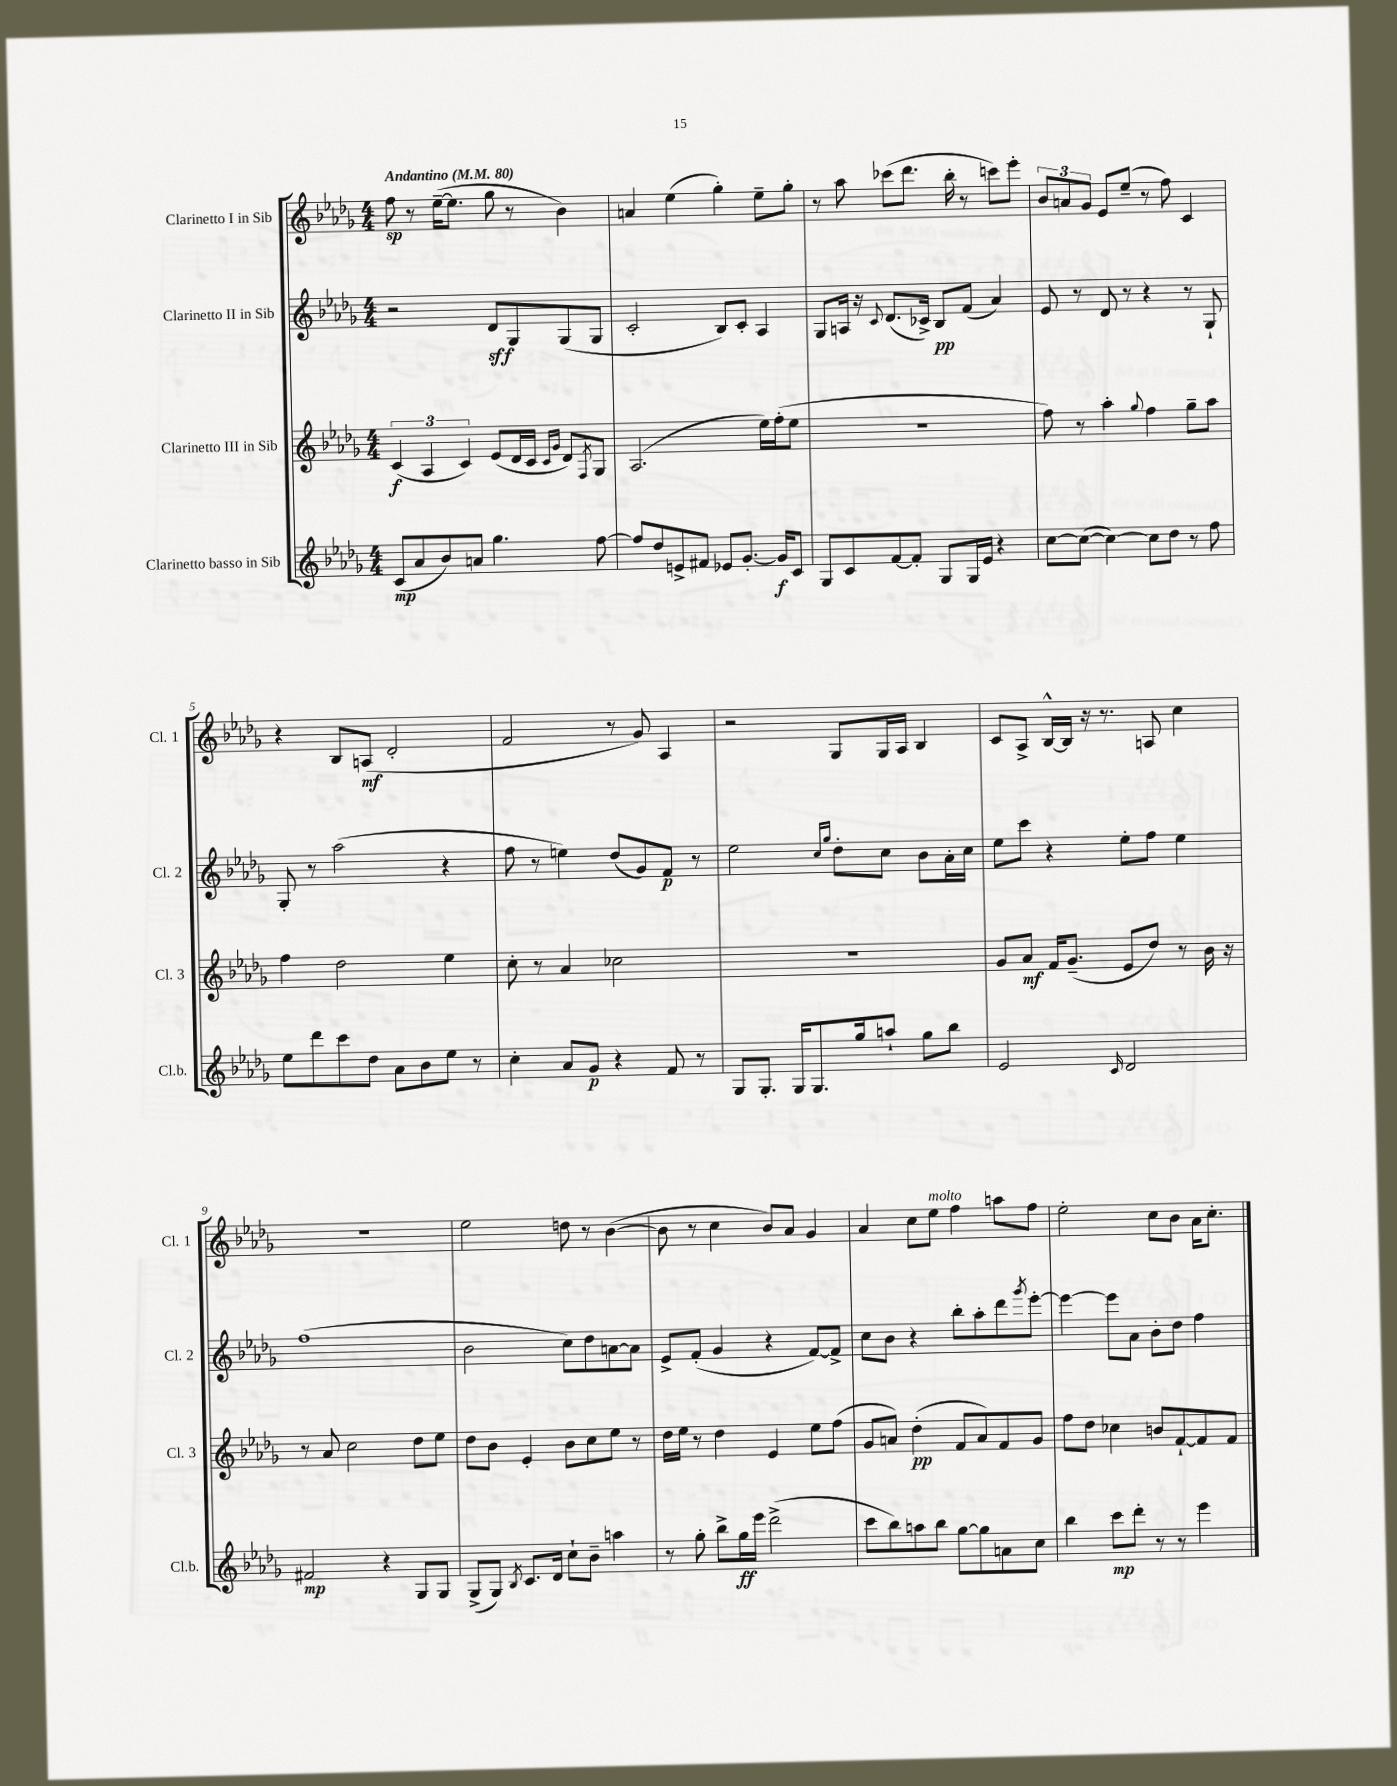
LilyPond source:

<<
\new StaffGroup <<
\new Staff = "s0" \with { instrumentName = "Clarinetto I in Sib" shortInstrumentName = "Cl. 1" } {
    \clef treble \key des \major \numericTimeSignature \time 4/4 \tempo "Andantino" 4 = 80
    f''8\sp r8 ees''16~--( ees''8. ges''8 r8 bes'4) |
    a'4 ees''4( ges''4-.) ees''8-- ges''8-. |
    r8 aes''8 ces'''8( des'''8. bes''16-. r8 c'''8) ees'''8-. |
    \tuplet 3/2 { bes'8 a'8 ges'8 } ees'8 ees''8--( r8 f''8) c'4 |
    r4 bes8 a8\mf( des'2-. |
    f'2 r8 ges'8) aes4 |
    r2 ges8 ges16 aes16 bes4 |
    c'8 aes8-> bes16~-^ bes16 r16 r8. a8 c''4 |
    r1 |
    ees''2 d''8 r8 bes'4~( |
    bes'8 r8 c''4 bes'8) aes'8 ges'4 |
    aes'4 c''8 ees''8^\markup { \italic "molto" } f''4 a''8 f''8 |
    ees''2-. c''8 bes'8 aes'16 c''8.-. \bar "|." |
}
\new Staff = "s1" \with { instrumentName = "Clarinetto II in Sib" shortInstrumentName = "Cl. 2" } {
    \clef treble \key des \major \numericTimeSignature \time 4/4
    r2 des'8\sff ges8 ges8( ges8 |
    c'2-. bes8) c'8-. aes4 |
    ges8 a16 r16 \appoggiatura { c'8 } des'8.( ces'16->) bes8\pp f'8( aes'4) |
    ees'8 r8 des'8 r8 r4 r8 ges8-! |
    ges8-. r8 aes''2( r4 |
    f''8 r8 e''4) des''8( ges'8) f'8\p r8 |
    ees''2 \grace { c''16 ges''16 } des''8-. c''8 bes'8 aes'16-. c''16 |
    ees''8 c'''8 r4 ees''8-. f''8 ees''4 |
    f''1( |
    bes'2 c''8) des''8 a'8~ a'8 |
    ees'8-> f'8-.( ges'4 r4 f'8~) f'8-> |
    c''8 bes'8 r4 bes''8-. aes''8-. des'''8 \acciaccatura { ges'''8 } ees'''8~-. |
    ees'''4~ ees'''8 aes'8 bes'8-. des''8 f''4 \bar "|." |
}
\new Staff = "s2" \with { instrumentName = "Clarinetto III in Sib" shortInstrumentName = "Cl. 3" } {
    \clef treble \key des \major \numericTimeSignature \time 4/4
    \tuplet 3/2 { c'4\f( aes4 c'4) } ees'8( des'16 c'16 \grace { c'16 ges'16 } des'8) \acciaccatura { f8 } ges8 |
    aes2.( ees''16) f''16-.( ees''8 |
    R1 |
    f''8) r8 aes''4-. \appoggiatura { ges''8 } f''4 ges''8-- aes''8 |
    f''4 des''2 ees''4 |
    c''8-. r8 aes'4 ces''2 |
    R1 |
    ges'8 aes'8\mf f'16 ges'8.--( ees'8 des''8) r8 bes'16 r16 |
    r8 aes'8 c''2 des''8 ees''8 |
    des''8 bes'8 ees'4-. bes'8 c''8 ees''8 r8 |
    des''16 ees''16 r8 des''4 ees'4 ees''8 f''8( |
    ges'8 a'8) des''4-.\pp( f'8 a'8) f'8 ges'8 |
    f''8 des''8 ces''4 b'8 f'8~-! f'8 f'8 \bar "|." |
}
\new Staff = "s3" \with { instrumentName = "Clarinetto basso in Sib" shortInstrumentName = "Cl.b." } {
    \clef treble \key des \major \numericTimeSignature \time 4/4
    c'8\mp( aes'8 bes'8) a'8 ges''4. f''8~ |
    f''8 des''8 e'8-> fis'8 ees'8 ges'8.~-. ges'16\f c'8 |
    ges8 c'8 f'8~ f'8-. ges8 ges16 ees'16 r4 |
    c''8~ c''8~( c''4~) c''8 des''8 r8 f''8 |
    ees''8 des'''8 c'''8 des''8 aes'8 bes'8 ees''8 r8 |
    c''4-. aes'8 ges'8\p r4 f'8 r8 |
    ges8 ges8.-. ges16 ges8. ges''16 a''8-! ges''8 bes''8 |
    ees'2 \grace { c'16 } des'2 |
    fis'2\mp r4 ges8 ges8 |
    ges8->( ges8) \acciaccatura { bes8 } c'8. des'16 c''8-! bes'8-- a''4 |
    r8 ges''8-. bes''8-> ges''16\ff ees'''16 des'''2->( |
    c'''8 bes''8) a''8 bes''8 ges''8~ ges''8 a'8 c''8 |
    bes''4 c'''8\mp des'''8-. r8 r8 ees'''4 \bar "|." |
}
>>
>>
